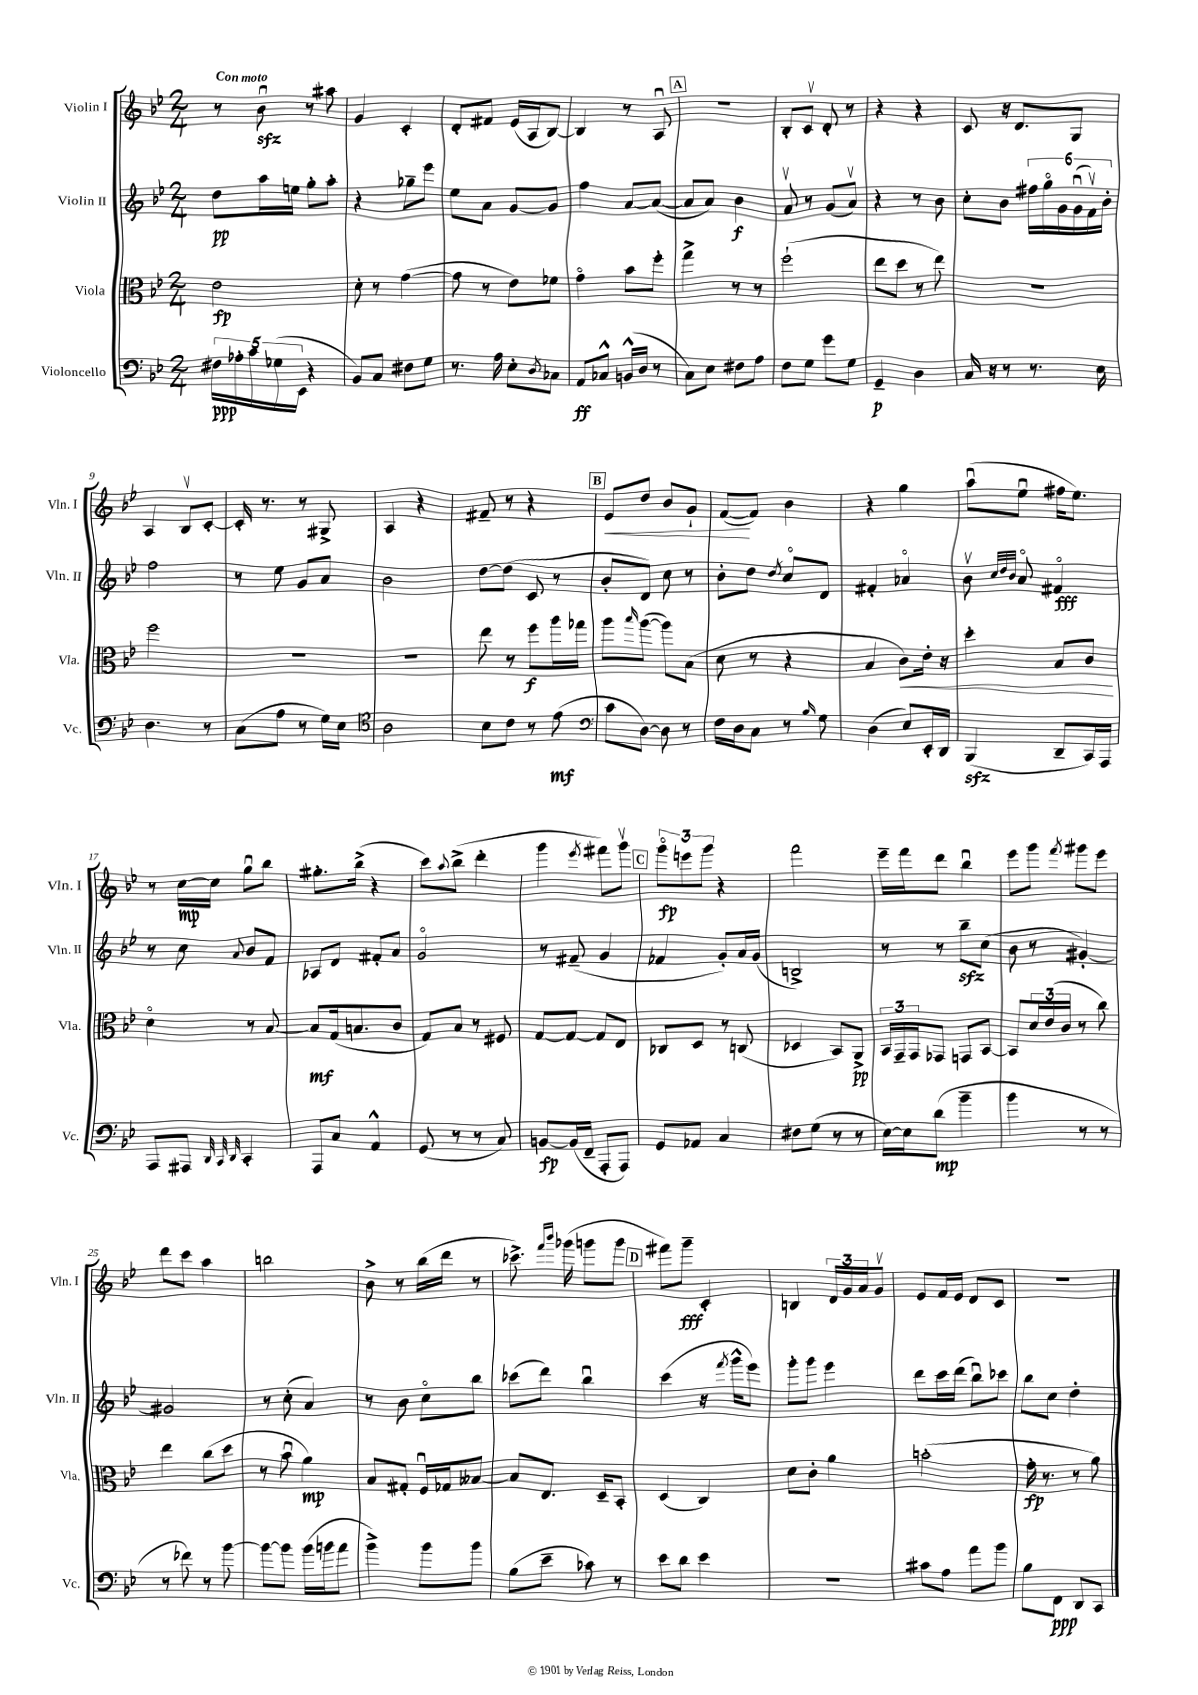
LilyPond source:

<<
\new StaffGroup <<
\new Staff = "s0" \with { instrumentName = "Violin I" shortInstrumentName = "Vln. I" } {
    \clef treble \key bes \major \numericTimeSignature \time 2/4 \tempo "Con moto"
    r8 bes'8\downbow\sfz r8 ais''8 |
    g'4 c'4-. |
    d'8-. fis'8 ees'16( a16 bes8~) |
    bes4 r8 a8\downbow |
    \mark \markup { \box "A" } r2 |
    bes8-. c'8\upbow d'8-. r8 |
    r4 r4 |
    c'8 r16 d'8. g8 |
    a4 bes8\upbow c'8~-. |
    c'16-. r8. r8 gis8-> |
    a4 r4 |
    fis'8-- r8 r4 |
    \mark \markup { \box "B" } ees'8\< d''8 bes'8 g'8-! |
    f'8~\!( f'8) bes'4 |
    r4 g''4 |
    a''8\downbow( ees''8\downbow fis''16 ees''8.) |
    r8 c''16~\mp c''16 g''8\downbow bes''8 |
    gis''8.-. bes''16->( r4 |
    c'''8) \appoggiatura { a''8 } bes''8->( d'''4-. |
    g'''4 \acciaccatura { ees'''8 } fis'''8) g'''8\upbow |
    \mark \markup { \box "C" } \tuplet 3/2 { g'''8\flageolet\fp e'''8 g'''8 } r4 |
    f'''2 |
    ees'''16-- f'''16 d'''8 bes''4\downbow |
    ees'''8 g'''8 \acciaccatura { f'''8 } gis'''8 ees'''8 |
    d'''8 c'''8 a''4 |
    b''2 |
    bes'8-> r8 bes''16( d'''16 r8 |
    ces'''8.->) \grace { f'''16 bes'''16 } ges'''16( g'''8 g'''8 |
    \mark \markup { \box "D" } fis'''8) g'''8--\fff c'4-. |
    b4 \tuplet 3/2 { d'16 g'16 a'16 } g'8\upbow |
    ees'8 f'16 ees'16 d'8 c'8 |
    R2 \bar "|." |
}
\new Staff = "s1" \with { instrumentName = "Violin II" shortInstrumentName = "Vln. II" } {
    \clef treble \key bes \major \numericTimeSignature \time 2/4
    d''8\pp a''16 e''16 g''8-. a''8-. |
    r4 ges''8-- ees'''8 |
    ees''8 a'8 g'8~ g'8 |
    f''4 a'8~ a'8~( |
    \mark \markup { \box "A" } a'8 a'8) bes'4\f |
    a'8\upbow r8 g'8( a'8\upbow) |
    r4 r8 bes'8 |
    c''8-. bes'8 \tuplet 6/4 { fis''16 g''16\flageolet g'16 g'16\downbow( f'16\upbow) bes'16-. } |
    f''2 |
    r8 ees''8 g'8 a'8 |
    bes'2 |
    d''8~ d''8( c'8 r8 |
    \mark \markup { \box "B" } bes'8-. d'8) c''8 r8 |
    bes'8-. d''8 \acciaccatura { d''8 } c''8\flageolet d'8 |
    fis'4-. aes'4\flageolet |
    bes'8\upbow \grace { c''32 d''32 bes'32 } a'8\flageolet fis'4\flageolet\fff |
    r8 c''8 \appoggiatura { a'8 } bes'8 f'8 |
    aes8 d'8 fis'8-. a'8 |
    g'2\flageolet |
    r8 fis'8--( g'4 |
    \mark \markup { \box "C" } fes'4 g'8-.) a'16 g'16( |
    b2->) |
    r8 r8 bes''8--\sfz c''8( |
    bes'8 r8 gis'4~-.) |
    gis'2 |
    r8 c''8-.( a'4) |
    r8 bes'8 c''8\flageolet bes''8 |
    ces'''8( d'''8) bes''4\downbow |
    \mark \markup { \box "D" } c'''4( r16 \acciaccatura { f'''8 } g'''16-^ ees'''8) |
    g'''8-. g'''8 ees'''4 |
    d'''8 c'''16 d'''16( bes''8\downbow) ces'''8 |
    bes''8 c''8 d''4-. \bar "|." |
}
\new Staff = "s2" \with { instrumentName = "Viola" shortInstrumentName = "Vla." } {
    \clef alto \key bes \major \numericTimeSignature \time 2/4
    ees'2\fp |
    d'8-. r8 g'4~( |
    g'8 r8 ees'8) fes'8 |
    g'4\flageolet bes'8 f''8-. |
    \mark \markup { \box "A" } g''4-> r8 r8 |
    f''2-!( |
    ees''8 d''8 r8 ees''8) |
    R2 |
    f''2 |
    R2 |
    r2 |
    ees''8 r8 f''8\f a''16 ges''16 |
    \mark \markup { \box "B" } a''8 \grace { bes''16 } a''8~( a''8) bes8( |
    d'8 r8 r4 |
    bes4 c'8\<) ees'16-. r16 |
    d''4-. bes8 c'8\! |
    d'4\flageolet r8 bes8~ |
    bes8\mf g16( b8. c'8 |
    g8) bes8 r8 fis8 |
    g8~ g8~ g8 ees8 |
    \mark \markup { \box "C" } ces8 d8 r8 c8( |
    des4 bes,8) a,8->\pp |
    \tuplet 3/2 { bes,16 g,16-- g,16 } ges,8 g,8 bes,8~ |
    bes,8 \tuplet 3/2 { d'16 ees'16( c'16 } r8 c''8) |
    ees''4 c''8( d''8 |
    r8 bes'8\downbow a'4\mp) |
    bes8 gis8-. f16\downbow ges16 beses8~ |
    beses8 ees8. d16-- bes,8-. |
    \mark \markup { \box "D" } d4( c4) |
    d'8 c'8-. a'4 |
    b'2-.( |
    g'16-.\fp r8. r8 a'8) \bar "|." |
}
\new Staff = "s3" \with { instrumentName = "Violoncello" shortInstrumentName = "Vc." } {
    \clef bass \key bes \major \numericTimeSignature \time 2/4
    \tuplet 5/4 { fis16\ppp aes16-. c'16 ges16( ees,16 } r4 |
    bes,8) c8 fis8 g8 |
    r8. a16 ees8-. \acciaccatura { d8 } ces8 |
    a,8\ff ces8-^ b,16-^( d16 r8 |
    \mark \markup { \box "A" } c8) ees8 fis8 a8 |
    f8 g8 g'8 g8 |
    g,4--\p d4 |
    c16 r16 r8 r8. ees16 |
    d4. r8 |
    c8( a8 r8 g16) ees16 |
    \clef tenor a2 |
    bes8 c'8 r8 ees'8\mf( |
    \mark \markup { \box "B" } \clef bass c'8 d8~) d8 r8 |
    f16 d16 c8 r8 \grace { bes16 } g8 |
    d4( ees8) ees,16-. d,16 |
    bes,,4\sfz( d,8-- c,16) a,,16 |
    a,,8 ais,,8 \grace { d,32 c,32 d,32 } c,4-. |
    a,,8 c8 a,4-^ |
    g,8( r8 r8 c8) |
    b,8~\fp b,16( f,16-- a,,8-. a,,8) |
    \mark \markup { \box "C" } g,8 aes,8 c4 |
    fis8 g8( r8 r8 |
    ees16~) ees16 d'8\mp( bes'4-- |
    bes'4 r8 r8 |
    r8 fes'8) r8 bes'8~ |
    bes'8~ bes'8 bes'16( b'16 a'8 |
    bes'4->) bes'8 bes'8 |
    bes8( ees'8-- ces'8) r8 |
    \mark \markup { \box "D" } ees'8 d'8 ees'4 |
    R2 |
    cis'8 a8 a'8 bes'8 |
    bes8 f,8\ppp d,8 c,8 \bar "|." |
}
>>
>>
